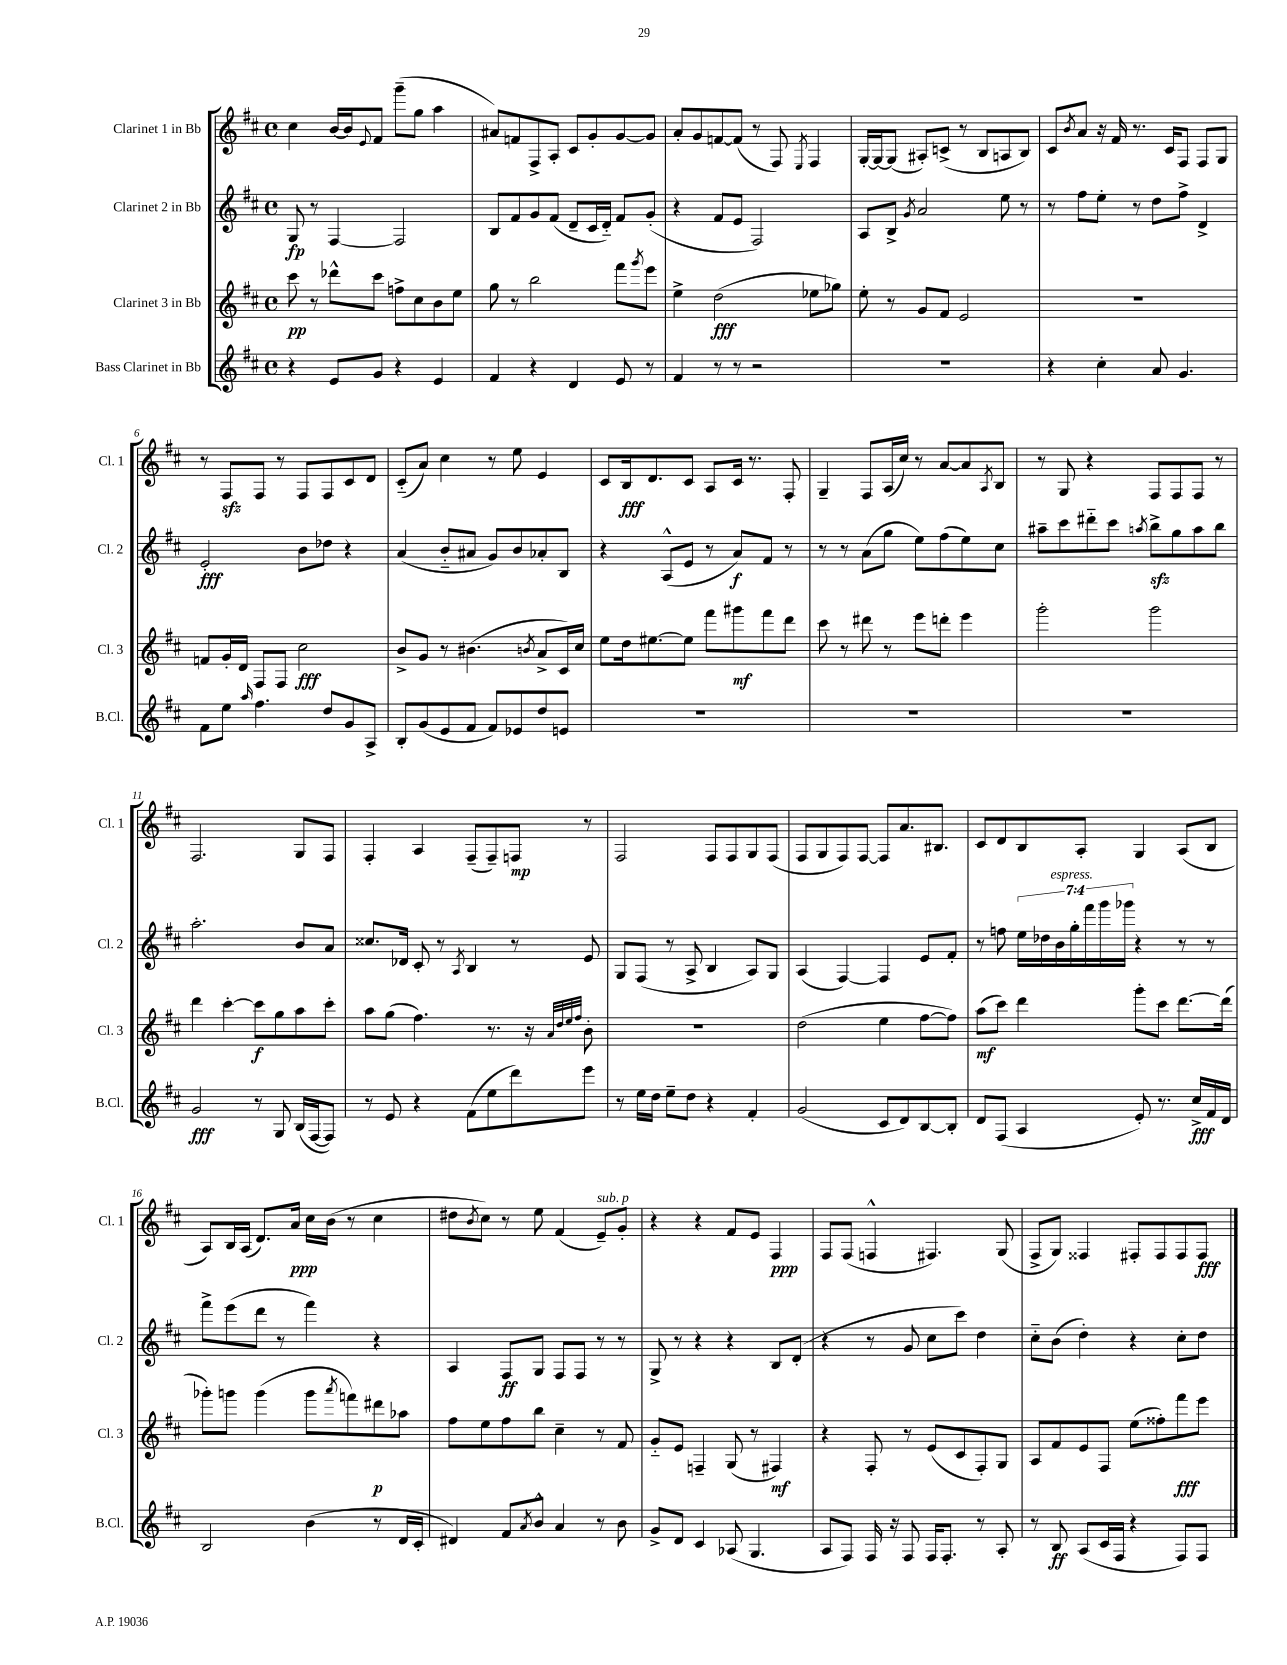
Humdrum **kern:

**kern	**dynam	**kern	**dynam	**kern	**dynam	**kern	**dynam
*part4	*part4	*part3	*part3	*part2	*part2	*part1	*part1
*staff4	*staff4	*staff3	*staff3	*staff2	*staff2	*staff1	*staff1
*I"Bass Clarinet in Bb	*	*I"Clarinet 3 in Bb	*	*I"Clarinet 2 in Bb	*	*I"Clarinet 1 in Bb	*
*I'B.Cl.	*	*I'Cl. 3	*	*I'Cl. 2	*	*I'Cl. 1	*
*clefG2	*	*clefG2	*	*clefG2	*	*clefG2	*
*k[f#c#]	*	*k[f#c#]	*	*k[f#c#]	*	*k[f#c#]	*
*M4/4	*	*M4/4	*	*M4/4	*	*M4/4	*
*met(c)	*	*met(c)	*	*met(c)	*	*met(c)	*
=1	=1	=1	=1	=1	=1	=1	=1
4r	.	8ccc#\	pp	8G/	fp	4cc#\	.
.	.	8r	.	8r	.	.	.
8e/L	.	8ddd-X^^\L	.	[4F#/	.	[16b/LL	.
.	.	.	.	.	.	16b/J]	.
.	.	.	.	.	.	8qqe/	.
8g/J	.	8ccc#\J	.	.	.	8f#/J	.
4r	.	8ffn^\L	.	2F#/]	.	(8ggg~\L	.
.	.	8cc#\	.	.	.	8gg\J	.
4e/	.	8b\	.	.	.	4aa\	.
.	.	8ee\J	.	.	.	.	.
=2	=2	=2	=2	=2	=2	=2	=2
4f#/	.	8gg\	.	8B/L	.	8a#X/L)	.
.	.	8r	.	8f#/	.	8fn/	.
4r	.	2bb\	.	8g/	.	8F#^/	.
.	.	.	.	(8f#/J	.	8A'/J	.
4d/	.	.	.	8d~/L	.	8c#/L	.
.	.	.	.	16c#/L	.	8g'/	.
.	.	.	.	16d/JJ)	.	.	.
8e/	.	8fff#\L	.	8f#/L	.	[8g/	.
.	.	8qggg/	.	.	.	.	.
8r	.	8eee\J	.	(8g'/J	.	8g/J]	.
=3	=3	=3	=3	=3	=3	=3	=3
4f#/	.	4ee^\	.	4r	.	8a'/L	.
.	.	.	.	.	.	8g/	.
8r	.	(2dd\	fff	8f#/L	.	[8fn/	.
8r	.	.	.	8e/J	.	(8f/J]	.
2r	.	.	.	2F#/)	.	8r	.
.	.	.	.	.	.	8F#/)	.
.	.	.	.	.	.	8qE/	.
.	.	8ee-X\L	.	.	.	4F#/	.
.	.	8gg-X\J)	.	.	.	.	.
=4	=4	=4	=4	=4	=4	=4	=4
1r	.	8ee'\	.	8A/L	.	[16G'/LL	.
.	.	.	.	.	.	16G/J_	.
.	.	8r	.	8B^/J	.	(8G/J]	.
.	.	.	.	8qg/	.	.	.
.	.	8g/L	.	2a/	.	8A#X'/L)	.
.	.	8f#/J	.	.	.	(8cn^/J	.
.	.	2e/	.	.	.	8r	.
.	.	.	.	.	.	8B/L	.
.	.	.	.	8ee\	.	8An/	.
.	.	.	.	8r	.	8B/J)	.
=5	=5	=5	=5	=5	=5	=5	=5
4r	.	1r	.	8r	.	8c#/L	.
.	.	.	.	.	.	8qb/	.
.	.	.	.	8ff#\L	.	8a/J	.
4cc#'\	.	.	.	8ee'\J	.	16r	.
.	.	.	.	.	.	16f#/	.
.	.	.	.	8r	.	8.r	.
8a/	.	.	.	8dd\L	.	.	.
.	.	.	.	.	.	16c#/KL	.
4.g/	.	.	.	8ff#^\J	.	8F#/J	.
.	.	.	.	4d^/	.	8F#/L	.
.	.	.	.	.	.	8G/J	.
!!LO:LB:g=z
=6	=6	=6	=6	=6	=6	=6	=6
8f#\L	.	8fn/L	.	2e'/	fff	8r	.
8ee\J	.	16g'/L	.	.	.	8F#zz/L	.
.	.	16d/JJ	.	.	.	.	.
16qqaa/	.	.	.	.	.	.	.
4.ff#\	.	8F#/L	.	.	.	8F#/J	.
.	.	8F#/J	.	.	.	8r	.
.	.	2cc#\	fff	8b\L	.	8F#/L	.
8dd/L	.	.	.	8dd-X\J	.	8F#/	.
8g/	.	.	.	4r	.	8c#/	.
8A^/J	.	.	.	.	.	8d/J	.
=7	=7	=7	=7	=7	=7	=7	=7
8B'/L	.	8b^/L	.	(4a/	.	(8c#/L	.
(8g/	.	8g/J	.	.	.	8a/J)	.
8e/	.	8r	.	8b/L	.	4cc#\	.
8f#/J	.	(4.b#X\	.	8a#X/J	.	.	.
8f#/L)	.	.	.	8g/L)	.	8r	.
8e-X/	.	.	.	8b/	.	8ee\	.
.	.	8qbn/	.	.	.	.	.
8dd/	.	8a^/L	.	8a-X'/	.	4e/	.
8en/J	.	16c#/L)	.	8B/J	.	.	.
.	.	16cc#/JJ	.	.	.	.	.
=8	=8	=8	=8	=8	=8	=8	=8
1r	.	8ee\L	.	4r	.	8c#/L	.
.	.	16dd\k	.	.	.	16B/k	fff
.	.	[8.ee#X\	.	.	.	8.d/	.
.	.	.	.	(8A^^/L	.	.	.
.	.	8ee#\J]	.	8e/J	.	8c#/J	.
.	.	8fff#\L	.	8r	.	8A/L	.
.	.	8ggg#X\	mf	8a/L)	f	16c#/Jk	.
.	.	.	.	.	.	8.r	.
.	.	8fff#\	.	8f#/J	.	.	.
.	.	8ddd\J	.	8r	.	8F#'/	.
=9	=9	=9	=9	=9	=9	=9	=9
1r	.	8ccc#\	.	8r	.	4G~/	.
.	.	8r	.	8r	.	.	.
.	.	8ddd#X\	.	(8a\L	.	8F#/L	.
.	.	8r	.	8gg\J	.	(16A/L	.
.	.	.	.	.	.	16cc#/JJ)	.
.	.	8eee\L	.	8ee\L)	.	8r	.
.	.	8dddn'\J	.	(8ff#\	.	[8a/L	.
.	.	4eee\	.	8ee\)	.	8a/]	.
.	.	.	.	.	.	8qA/	.
.	.	.	.	8cc#\J	.	8B/J	.
=10	=10	=10	=10	=10	=10	=10	=10
1r	.	2ggg'\	.	8aa#X~\L	.	8r	.
.	.	.	.	8ccc#\	.	8G/	.
.	.	.	.	8ddd#X\	.	4r	.
.	.	.	.	8ccc#\J	.	.	.
.	.	.	.	8qaan/	.	.	.
.	.	2ggg\	.	8bbzz^\L	.	8F#/L	.
.	.	.	.	8gg\	.	8F#/	.
.	.	.	.	8aa\	.	8F#/J	.
.	.	.	.	8bb\J	.	8r	.
!!LO:LB:g=z
=11	=11	=11	=11	=11	=11	=11	=11
2g/	fff	4ddd\	.	2.aa'\	.	2.F#/	.
.	.	[4ccc#'\	.	.	.	.	.
8r	.	8ccc#\L]	f	.	.	.	.
8G/	.	8gg\	.	.	.	.	.
(16B/LL	.	8aa\	.	8b/L	.	8G/L	.
[16F#/J	.	.	.	.	.	.	.
8F#/J])	.	8ccc#'\J	.	8a/J	.	8F#/J	.
=12	=12	=12	=12	=12	=12	=12	=12
8r	.	8aa\L	.	8.cc##X/L	.	4F#'/	.
8e/	.	(8gg\J	.	.	.	.	.
.	.	.	.	16d-X/Jk	.	.	.
4r	.	4.ff#\)	.	8c#'/	.	4A/	.
.	.	.	.	8r	.	.	.
.	.	.	.	8qA/	.	.	.
(8f#\L	.	.	.	4B/	.	(8F#~/L	.
8ee\	.	8.r	.	.	.	8F#~/)	.
8ddd\)	.	.	.	8r	.	8Fn/J	mp
.	.	16r	.	.	.	.	.
.	.	32qqa/LLL	.	.	.	.	.
.	.	32qqdd/	.	.	.	.	.
.	.	32qqee/	.	.	.	.	.
.	.	32qqff#/JJJ	.	.	.	.	.
8eee\J	.	8b'\	.	8e/	.	8r	.
=13	=13	=13	=13	=13	=13	=13	=13
8r	.	1r	.	8G/L	.	2F#/	.
16ee\LL	.	.	.	(8F#/J	.	.	.
16dd\JJ	.	.	.	.	.	.	.
8ee~\L	.	.	.	8r	.	.	.
8dd\J	.	.	.	8A^/	.	.	.
4r	.	.	.	4B/	.	8F#/L	.
.	.	.	.	.	.	8F#/	.
4f#'/	.	.	.	8A/L)	.	8G/	.
.	.	.	.	8G/J	.	(8F#/J	.
=14	=14	=14	=14	=14	=14	=14	=14
(2g/	.	(2dd\	.	(4A/	.	8F#/L	.
.	.	.	.	.	.	8G/	.
.	.	.	.	[4F#/)	.	8F#/)	.
.	.	.	.	.	.	[8F#/J	.
8c#/L	.	4ee\	.	4F#/]	.	8F#/L]	.
8d/)	.	.	.	.	.	8.a/	.
[8B/	.	[8ff#\L	.	8e/L	.	.	.
.	.	.	.	.	.	8.B#X/J	.
8B'/J]	.	8ff#\J])	.	8f#'/J	.	.	.
=15	=15	=15	=15	=15	=15	=15	=15
8d/L	.	(8aa\L	mf	8r	.	8c#/L	.
(8F#/J	.	8ccc#\J)	.	8ffn\	.	8d/	.
4A/	.	4ddd\	.	28ee\LL	.	8B/	.
.	.	.	.	28dd-X\	.	.	.
!	!	!	!	!LO:TX:a:i:t=espress.	!	!	!
.	.	.	.	28b\	.	.	.
.	.	.	.	28gg'\	.	.	.
.	.	.	.	.	.	8A'/J	.
.	.	.	.	28fff#\	.	.	.
.	.	.	.	28ggg\	.	.	.
.	.	.	.	28ggg-X\JJ	.	.	.
8e'/)	.	8ggg'\L	.	4r	.	4G/	.
8.r	.	8ccc#\J	.	.	.	.	.
.	.	[8.ddd\L	.	8r	.	(8A/L	.
16cc#^/LL	fff	.	.	.	.	.	.
16f#/	.	.	.	8r	.	8B/J	.
16d/JJ	.	(16ddd\Jk]	.	.	.	.	.
!!LO:LB:g=z
=16	=16	=16	=16	=16	=16	=16	=16
2B/	.	8ggg-X'\L)	.	8fff#^\L	.	8A/L)	.
.	.	8gggn\J	.	(8eee\	.	16B/L	.
.	.	.	.	.	.	(16A/JJ	.
.	.	(4ggg\	.	8ddd\J	.	8.d/L)	.
.	.	.	.	8r	.	.	.
.	.	.	.	.	.	16a/Jk	ppp
(4b\	.	8ggg\L	.	4fff#\)	.	16cc#\LL	.
.	.	.	.	.	.	(16b\JJ	.
.	.	8qaaa/	.	.	.	.	.
.	.	8fffn\)	.	.	.	8r	.
8r	.	8ddd#X\	p	4r	.	4cc#\	.
16d/LL	.	8aa-X\J	.	.	.	.	.
16c#'/JJ	.	.	.	.	.	.	.
=17	=17	=17	=17	=17	=17	=17	=17
4d#X/)	.	8ff#\L	.	4A/	.	8dd#X\L	.
.	.	.	.	.	.	8qb/	.
.	.	8ee\	.	.	.	8cc#\J)	.
8f#/L	.	8ff#\	.	8F#/L	ff	8r	.
8qa/	.	.	.	.	.	.	.
8b^^/J	.	8bb\J	.	8G/J	.	8ee\	.
4a/	.	4cc#~\	.	8F#/L	.	(4f#/	.
.	.	.	.	8F#/J	.	.	.
!	!	!	!	!	!	!LO:TX:a:i:t=sub. p	!
8r	.	8r	.	8r	.	8e~/L)	.
8b\	.	8f#/	.	8r	.	8g'/J	.
=18	=18	=18	=18	=18	=18	=18	=18
8g^/L	.	8g/L	.	8G^/	.	4r	.
8d/J	.	8e/J	.	8r	.	.	.
4c#/	.	4Fn~/	.	4r	.	4r	.
(8A-X/	.	(8G/	.	4r	.	8f#/L	.
4.G/	.	8r	.	.	.	8e/J	.
.	.	4F#X/)	mf	8B/L	.	4F#/	ppp
.	.	.	.	(8d'/J	.	.	.
=19	=19	=19	=19	=19	=19	=19	=19
8A/L	.	4r	.	4r	.	8F#/L	.
8F#/J)	.	.	.	.	.	(8F#/J	.
16F#/	.	8F#'/	.	8r	.	4Fn^^/	.
16r	.	.	.	.	.	.	.
8F#/	.	8r	.	8g/	.	.	.
16F#/KL	.	(8e/L	.	8cc#\L	.	4.F#X/)	.
8.F#'/J	.	.	.	.	.	.	.
.	.	8c#/	.	8ccc#\J)	.	.	.
8r	.	8F#'/)	.	4dd\	.	.	.
8A'/	.	8G/J	.	.	.	(8G/	.
=20	=20	=20	=20	=20	=20	=20	=20
8r	.	8A/L	.	8cc#\L	.	8F#^/L	.
8B/	ff	8f#/	.	(8b\J	.	8G/J)	.
(8A/L	.	8e/	.	4dd'\)	.	4F##X/	.
16c#/L	.	8F#/J	.	.	.	.	.
16F#/JJ	.	.	.	.	.	.	.
4r	.	(8ee\L	.	4r	.	8F#X'/L	.
.	.	8ff##X'\)	.	.	.	8F#/	.
8F#/L)	.	8fff#\	fff	8cc#'\L	.	8F#/	.
8F#/J	.	8eee\J	.	8dd\J	.	8F#/J	fff
==	==	==	==	==	==	==	==
*-	*-	*-	*-	*-	*-	*-	*-
